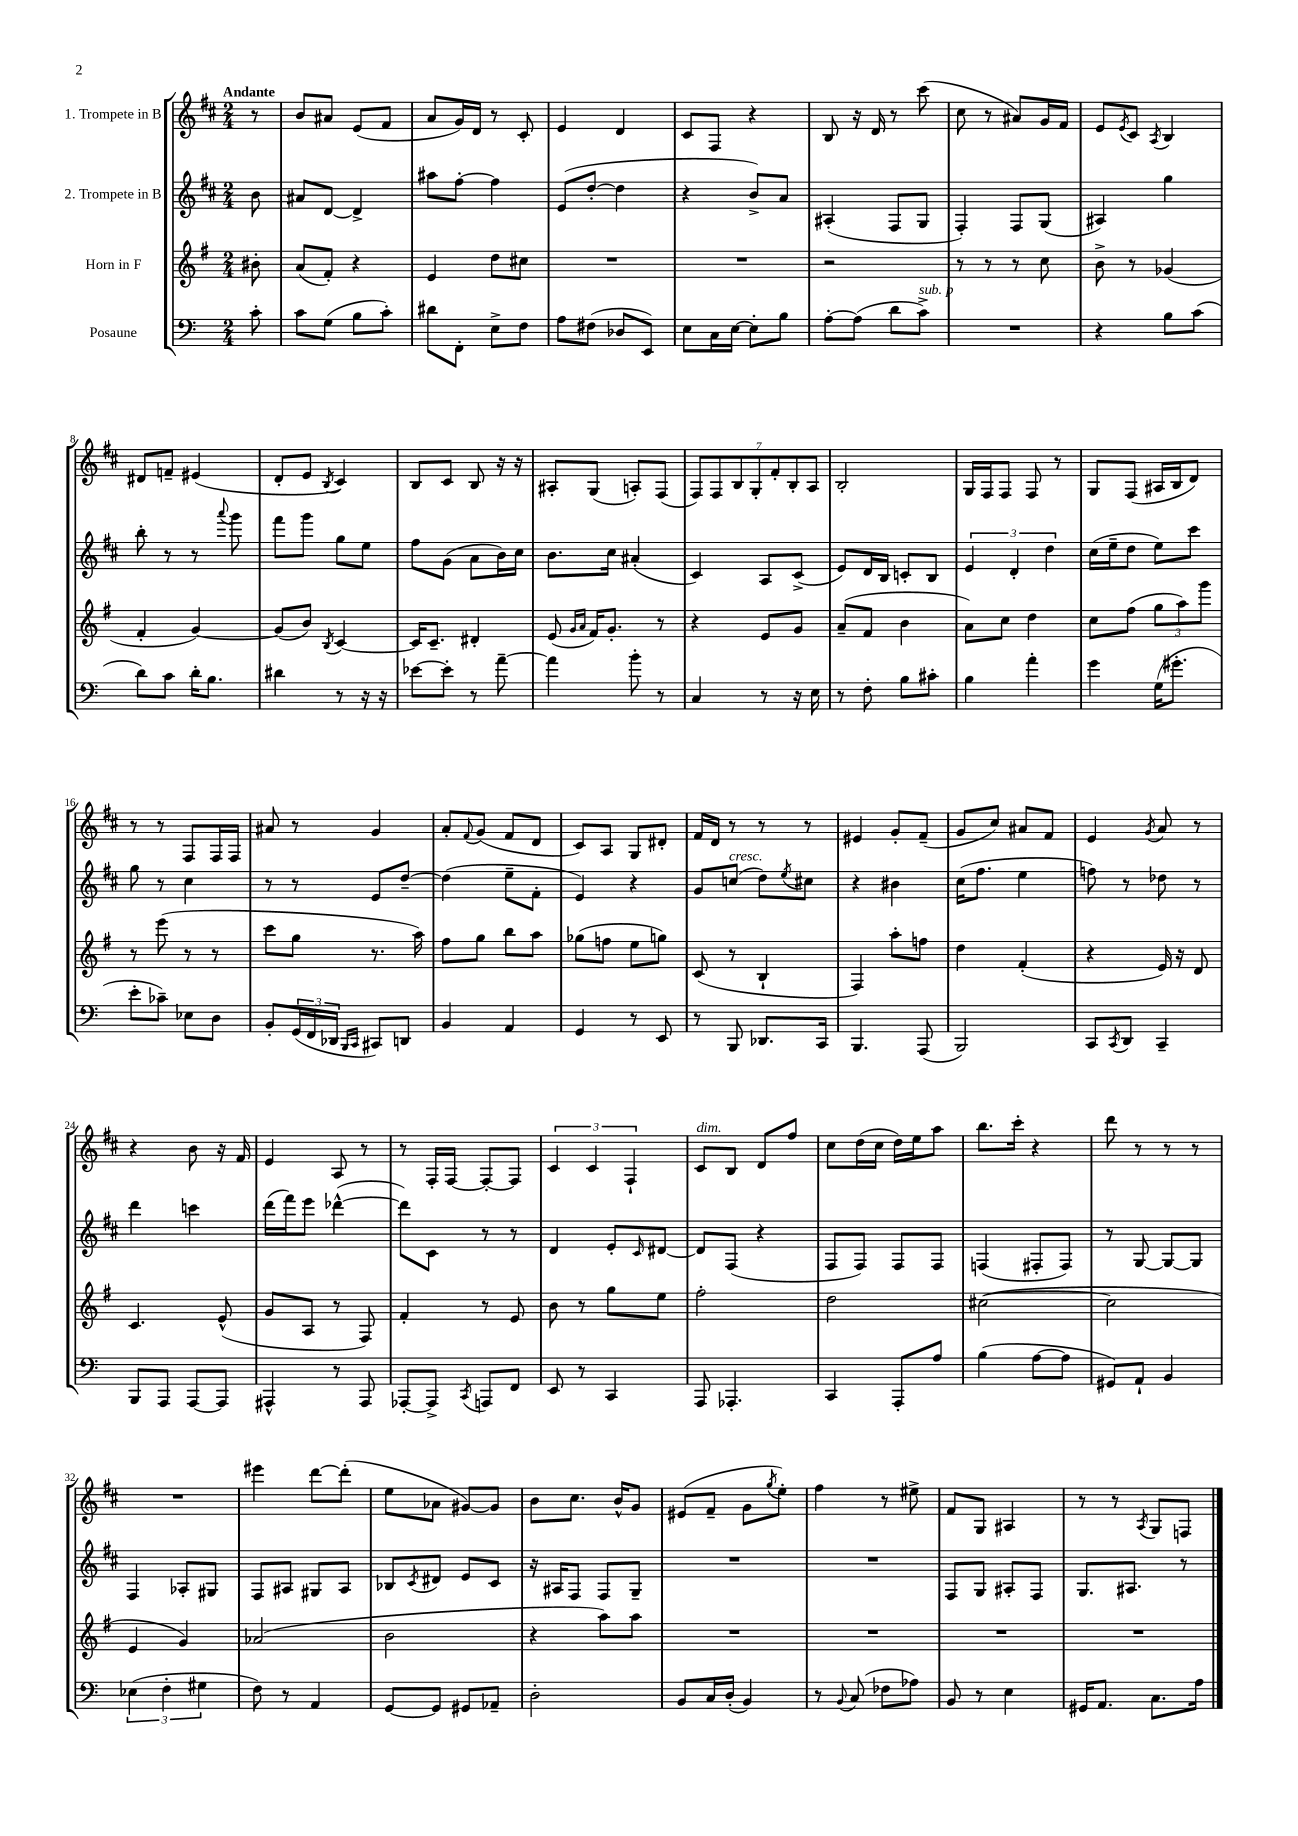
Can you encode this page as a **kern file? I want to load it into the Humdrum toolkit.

**kern	**kern	**kern	**kern
*part4	*part3	*part2	*part1
*staff4	*staff3	*staff2	*staff1
*I"Posaune	*I"Horn in F	*I"2. Trompete in B	*I"1. Trompete in B
*clefF4	*clefG2	*clefG2	*clefG2
*k[]	*k[f#]	*k[f#c#]	*k[f#c#]
*M2/4	*M2/4	*M2/4	*M2/4
=	=	=	=
!	!	!	!LO:TX:a:B:t=Andante
8c'\	8b#X'\	8b\	8r
=1	=1	=1	=1
8c\L	(8a/L	8a#X/L	8b/L
(8G\J	8f#'/J)	[8d/J	8a#X/J
8B\L	4r	4d^/]	(8e/L
8c'\J)	.	.	8f#/J
=2	=2	=2	=2
8d#X\L	4e/	8aa#X\L	8a/L
8FF'\J	.	[8ff#'\J	16g/L)
.	.	.	16d/JJ
8E^\L	8dd\L	4ff#\]	8r
8F\J	8cc#X\J	.	8c#'/
=3	=3	=3	=3
8A\L	2r	(8e/L	4e/
(8F#X\J	.	[8dd'/J	.
8D-X/L	.	4dd\]	4d/
8EE/J)	.	.	.
=4	=4	=4	=4
8E\L	2r	4r	8c#/L
16C\L	.	.	8F#/J
[16E\JJ	.	.	.
8E'\L]	.	8b^/L)	4r
8B\J	.	8a/J	.
=5	=5	=5	=5
[8A'\L	2r	(4A#X'/	8B/
(8A\J]	.	.	16r
.	.	.	16d/
8d\L	.	8F#/L	8r
!LO:TX:a:i:t=sub. p	!	!	!
8c^\J)	.	8G/J	(8ccc#\
=6	=6	=6	=6
2r	8r	4F#'/)	8cc#\
.	8r	.	8r
.	8r	8F#/L	8a#X/L)
.	8cc\	(8G/J	16g/L
.	.	.	16f#/JJ
=7	=7	=7	=7
4r	8b^\	4A#X/)	8e/L
.	.	.	8qe/
.	8r	.	8c#/J
.	.	.	8qA/
8B\L	(4g-X/	4gg\	4B/
(8c\J	.	.	.
!!LO:LB:g=z
=8	=8	=8	=8
8d\L)	4f#'/	8bb'\	8d#X/L
8c\J	.	8r	8fn~/J
16d'\KL	[4g/)	8r	(4e#X/
8.B\J	.	.	.
.	.	8qqaaa/	.
.	.	8ggg\	.
=9	=9	=9	=9
4d#X\	(8g/L]	8fff#\L	8d'/L
.	8b/J)	8ggg\J	8e/J
.	8qB/	.	8qB/
8r	[4c/	8gg\L	4c#/)
16r	.	8ee\J	.
16r	.	.	.
=10	=10	=10	=10
[8e-X\L	16c/KL]	8ff#\L	8B/L
.	8.c~/J	.	.
8e-'\J]	.	(8g\J	8c#/J
8r	4d#X'/	8a\L	8B/
[8a~\	.	16b\L)	16r
.	.	16cc#\JJ	16r
=11	=11	=11	=11
4a\]	(8e/	8.b\L	8A#X'/L
.	16qqg/LL	.	.
.	16qqa/JJ	.	.
.	16f#/KL)	.	(8G/J
.	8.g'/J	16cc#\Jk	.
8b'\	.	(4a#X'/	8An'/L)
8r	8r	.	(8F#/J
=12	=12	=12	=12
4C/	4r	4c#/)	14F#/L)
.	.	.	14F#/
.	.	.	14B/
.	.	.	14G'/
8r	8e/L	8A/L	.
.	.	.	14f#'/
.	.	.	14B'/
16r	8g/J	(8c#^/J	.
.	.	.	14A/J
16E\	.	.	.
=13	=13	=13	=13
8r	(8a~/L	8e/L)	2B'/
8F'\	8f#/J	16d/L	.
.	.	16B/JJ	.
8B\L	4b\	8cn'/L	.
8c#X'\J	.	8B/J	.
=14	=14	=14	=14
4B\	8a\L)	6e/	16G/LL
.	.	.	16F#/J
.	8cc\J	.	8F#/J
.	.	6d'/	.
4a'\	4dd\	.	8F#/
.	.	6dd\	.
.	.	.	8r
=15	=15	=15	=15
4g\	8cc\L	(16cc#\LL	8G/L
.	.	16ee~\J	.
.	(8ff#\J	8dd\J	(8F#/J
(16G\KL	12gg\L	8ee\L)	16A#X/LL
8.g#X'\J	.	.	16B/J
.	12aa\)	.	.
.	.	8ccc#\J	8d/J)
.	12ggg\J	.	.
!!LO:LB:g=z
=16	=16	=16	=16
8e'\L	8r	8gg\	8r
8c-X~\J)	(8eee\	8r	8r
8E-X\L	8r	4cc#\	8F#/L
8D\J	8r	.	16F#/L
.	.	.	16F#/JJ
=17	=17	=17	=17
8BB'/L	8ccc\L	8r	8a#X/
(24GG/L	8gg\J	8r	8r
24FF/	.	.	.
24DD-X/JJ	.	.	.
16qqBBB/LL	.	.	.
16qqCC/JJ	.	.	.
8CC#X/L)	8.r	8e/L	4g/
8DDn/J	.	[8dd~/J	.
.	16aa\)	.	.
=18	=18	=18	=18
4BB/	8ff#\L	(4dd\]	8a'/L
.	.	.	8qqf#/
.	8gg\J	.	(8g/J
4AA/	8bb\L	8ee~\L	8f#/L
.	8aa\J	8f#'\J	8d/J
=19	=19	=19	=19
4GG/	(8gg-X\L	4e/)	8c#/L)
.	8ffn\J	.	8A/J
8r	8ee\L	4r	8G/L
8EE/	8ggn\J)	.	8d#X'/J
=20	=20	=20	=20
8r	(8c/	8g/L	16f#/LL
.	.	.	16d/JJ
!	!	!LO:TX:a:i:t=cresc.	!
8BBB/	8r	(8ccn/J	8r
8.DD-X/L	4B`/	8dd\L)	8r
.	.	8qee/	.
.	.	8cc#X\J	8r
16CC/Jk	.	.	.
=21	=21	=21	=21
4.BBB/	4F#/)	4r	4e#X/
.	8aa'\L	4b#X\	8g'/L
(8AAA/	8ffn\J	.	(8f#~/J
=22	=22	=22	=22
2BBB/)	4dd\	(16cc#\KL	8g/L
.	.	8.ff#\J	.
.	.	.	8cc#/J)
.	(4f#'/	4ee\	8a#X/L
.	.	.	8f#/J
=23	=23	=23	=23
8CC/L	4r	8ffn\)	4e/
8qCC/	.	.	.
8DD/J	.	8r	.
.	.	.	8qg/
4CC~/	16e/)	8dd-X\	8a/
.	16r	.	.
.	8d/	8r	8r
!!LO:LB:g=z
=24	=24	=24	=24
8BBB/L	4.c/	4ddd\	4r
8AAA/J	.	.	.
[8AAA/L	.	4cccn\	8b\
8AAA/J]	(8e^^/	.	16r
.	.	.	16f#/
=25	=25	=25	=25
4AAA#X^^/	8g/L	(16ddd\LL	4e/
.	.	16fff#\J)	.
.	8A/J	8eee\J	.
8r	8r	([4ddd-X^^\	8A/
8AAA#/	8F#/)	.	8r
=26	=26	=26	=26
[8AAA-X'/L	4f#'/	8ddd-\L])	8r
8AAA-^/J]	.	8c#\J	16F#'/LL
.	.	.	[16F#/JJ
8qCC/	.	.	.
8AAAn/L	8r	8r	8F#'/L_
8FF/J	8e/	8r	8F#/J]
=27	=27	=27	=27
8EE/	8b\	4d/	6c#/
8r	8r	.	.
.	.	.	6c#/
4CC/	8gg\L	8e'/L	.
.	.	.	6F#`/
.	.	16qqc#/	.
.	8ee\J	[8d#X/J	.
=28	=28	=28	=28
!	!	!	!LO:TX:a:i:t=dim.
8AAA/	2ff#'\	8d#/L]	8c#/L
4.AAA-X'/	.	(8F#/J	8B/J
.	.	4r	8d/L
.	.	.	8ff#/J
=29	=29	=29	=29
4CC/	2dd\	8F#/L	8cc#\L
.	.	8F#/J)	(16dd\L
.	.	.	16cc#\JJ
8AAA'/L	.	8F#/L	16dd\LL)
.	.	.	16ee\J
8A/J	.	8F#/J	8aa\J
=30	=30	=30	=30
(4B\	([2cc#X\	(4Fn/	8.bb\L
.	.	.	16ccc#'\Jk
[8A\L	.	8F#X'/L	4r
8A\J]	.	8F#/J)	.
=31	=31	=31	=31
8GG#X/L)	2cc#\]	8r	8ddd\
8AA`/J	.	[8G/	8r
4BB/	.	8G/L_	8r
.	.	8G/J]	8r
!!LO:LB:g=z
=32	=32	=32	=32
(6E-X\	4e/	4F#/	2r
6F'\	.	.	.
.	4g/)	8A-X'/L	.
6G#X\	.	.	.
.	.	8G#X/J	.
=33	=33	=33	=33
8F\)	(2a-X/	8F#/L	4eee#X\
8r	.	8A#X/J	.
4AA/	.	8G#X/L	[8ddd\L
.	.	8A#/J	(8ddd'\J]
=34	=34	=34	=34
[8GG/L	2b\	8B-X/L	8ee\L
.	.	8qc#/	.
8GG/J]	.	8d#X/J	8a-X\J
8GG#X/L	.	8e/L	[8g#X/L)
8AA-X~/J	.	8c#/J	8g#/J]
=35	=35	=35	=35
2D'\	4r	16r	8b\L
.	.	16A#X/KL	.
.	.	8F#/J	8.cc#\J
.	8aa\L)	8F#/L	.
.	.	.	16b^^/KL
.	8aa\J	8G~/J	8g/J
=36	=36	=36	=36
8BB/L	2r	2r	(8e#X/L
16C/L	.	.	8f#~/J
(16D'/JJ	.	.	.
4BB/)	.	.	8g\L
.	.	.	8qgg/
.	.	.	8ee'\J)
=37	=37	=37	=37
8r	2r	2r	4ff#\
8qqBB/	.	.	.
(8C/	.	.	.
8F-X\L	.	.	8r
8A-X\J)	.	.	8ee#X^\
=38	=38	=38	=38
8BB/	2r	8F#/L	8f#/L
8r	.	8G/J	8G/J
4E\	.	8A#X'/L	4A#X/
.	.	8F#/J	.
=39	=39	=39	=39
16GG#X/KL	2r	8.G/L	8r
8.AA/J	.	.	.
.	.	.	8r
.	.	8.A#X/J	.
.	.	.	8qA/
8.C\L	.	.	8G/L
.	.	8r	8Fn/J
16A\Jk	.	.	.
==	==	==	==
*-	*-	*-	*-
